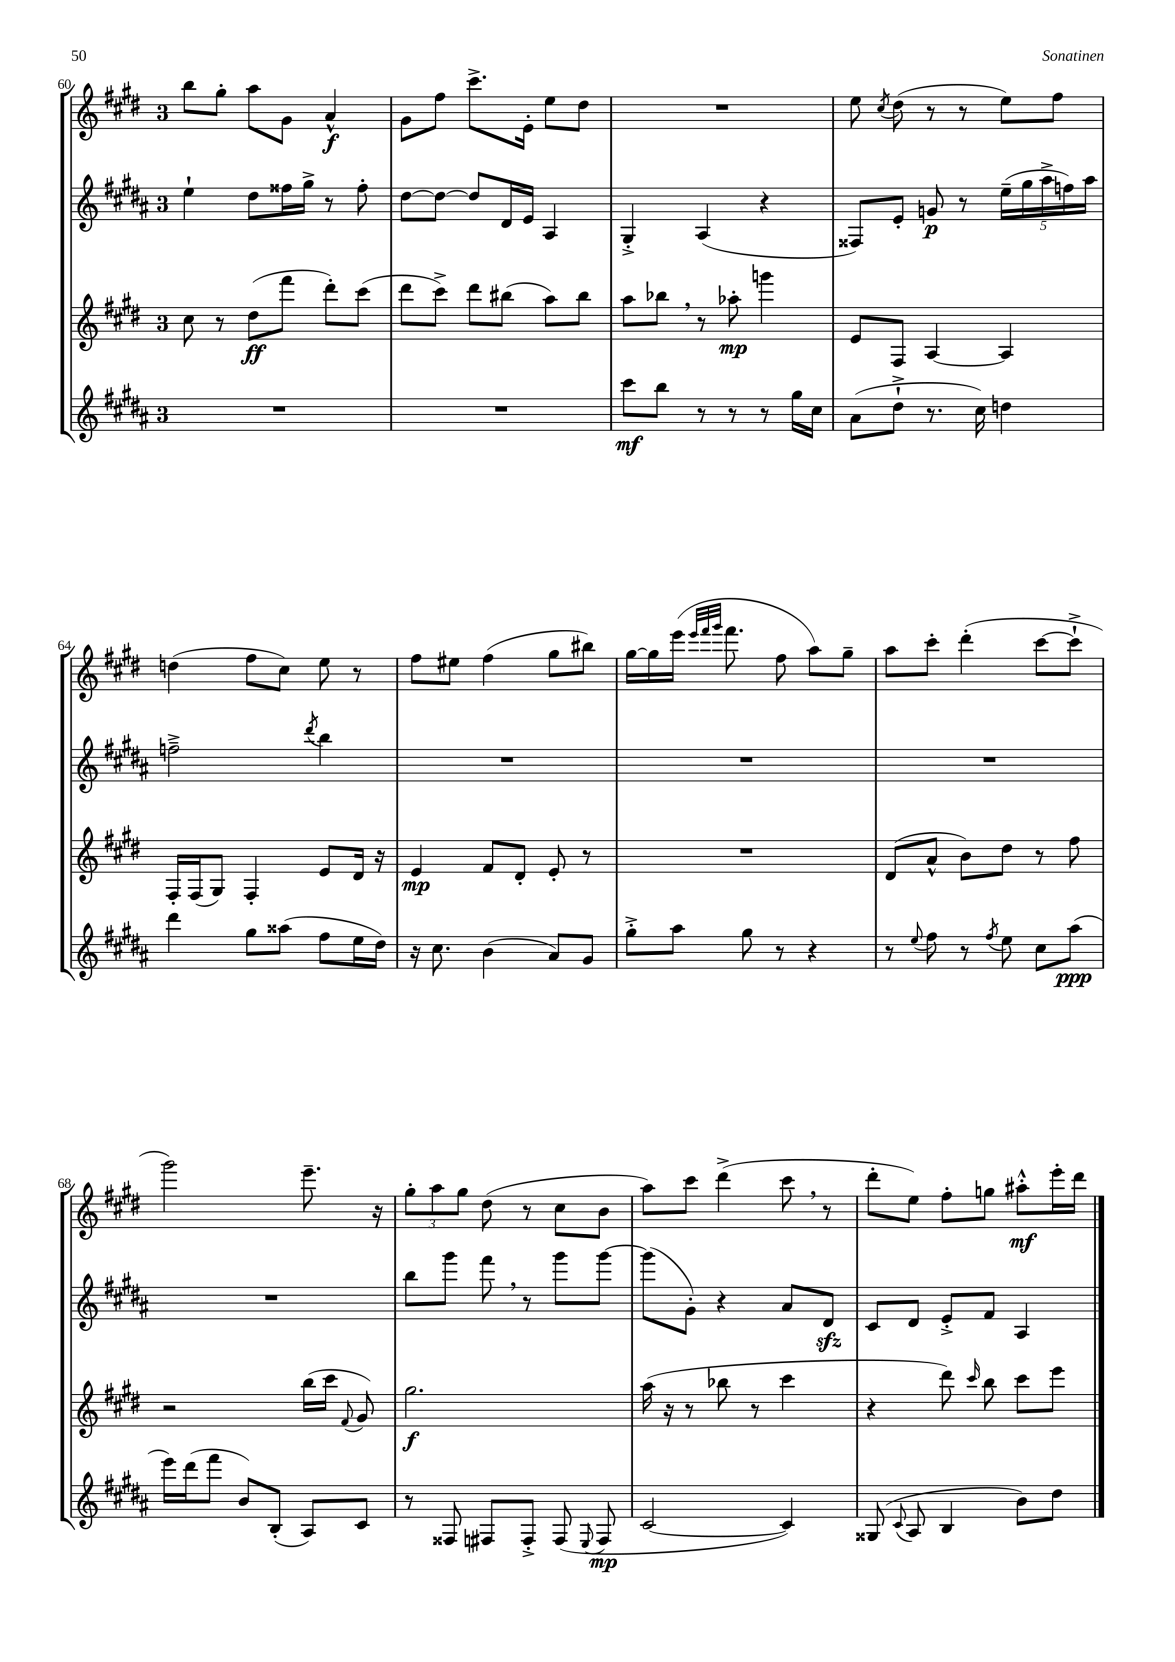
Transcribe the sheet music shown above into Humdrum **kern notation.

**kern	**dynam	**kern	**dynam	**kern	**dynam	**kern	**dynam
*part4	*part4	*part3	*part3	*part2	*part2	*part1	*part1
*staff4	*staff4	*staff3	*staff3	*staff2	*staff2	*staff1	*staff1
*clefG2	*	*clefG2	*	*clefG2	*	*clefG2	*
*k[f#c#g#d#a#]	*	*k[f#c#g#d#]	*	*k[f#c#g#d#a#]	*	*k[f#c#g#d#]	*
*M3/4	*	*M3/4	*	*M3/4	*	*M3/4	*
=60	=60	=60	=60	=60	=60	=60	=60
2.r	.	8cc#\	.	4ee`\	.	8bb\L	.
.	.	8r	.	.	.	8gg#'\J	.
.	.	(8dd#\L	ff	8dd#\L	.	8aa\L	.
.	.	8fff#\J	.	16ff##X\L	.	8g#\J	.
.	.	.	.	16gg#^\JJ	.	.	.
.	.	8ddd#'\L)	.	8r	.	4a^^/	f
.	.	(8ccc#\J	.	8ff##'\	.	.	.
=61	=61	=61	=61	=61	=61	=61	=61
2.r	.	8ddd#\L	.	[8dd#\L	.	8g#\L	.
.	.	8ccc#^\J)	.	8dd#\J_	.	8ff#\J	.
.	.	8ddd#\L	.	8dd#/L]	.	8.ccc#^\L	.
.	.	(8bb#X\J	.	16d#/L	.	.	.
.	.	.	.	16e/JJ	.	16e'\Jk	.
.	.	8aa\L)	.	4A#/	.	8ee\L	.
.	.	8bb#\J	.	.	.	8dd#\J	.
=62	=62	=62	=62	=62	=62	=62	=62
8ccc#\L	mf	8aa\L	.	4G#'^/	.	2.r	.
8bb\J	.	8bb-X,\J	.	.	.	.	.
8r	.	8r	.	(4A#/	.	.	.
8r	.	8aa-X'\	mp	.	.	.	.
8r	.	4gggn\	.	4r	.	.	.
16gg#\LL	.	.	.	.	.	.	.
16cc#\JJ	.	.	.	.	.	.	.
=63	=63	=63	=63	=63	=63	=63	=63
(8a#\L	.	8e/L	.	8F##X/L)	.	8ee\	.
.	.	.	.	.	.	8qcc#/	.
8dd#`^\J	.	8F#/J	.	8e'/J	.	(8dd#\	.
8.r	.	[4A/	.	8gn/	p	8r	.
.	.	.	.	8r	.	8r	.
16cc#\)	.	.	.	.	.	.	.
4ddn\	.	4A/]	.	(20ee~\LL	.	8ee\L)	.
.	.	.	.	20gg#\	.	.	.
.	.	.	.	20aa#^\	.	.	.
.	.	.	.	.	.	8ff#\J	.
.	.	.	.	20ffn\)	.	.	.
.	.	.	.	20aa#\JJ	.	.	.
!!LO:LB:g=z
=64	=64	=64	=64	=64	=64	=64	=64
4ddd#\	.	16F#'/LL	.	2ffn~^\	.	(4ddn\	.
.	.	(16F#/J	.	.	.	.	.
.	.	8G#/J)	.	.	.	.	.
8gg#\L	.	4F#'/	.	.	.	8ff#\L	.
(8aa##X\J	.	.	.	.	.	8cc#\J)	.
.	.	.	.	8qddd#/	.	.	.
8ff#\L	.	8e/L	.	4bb\	.	8ee\	.
16ee\L	.	16d#/Jk	.	.	.	8r	.
16dd#\JJ)	.	16r	.	.	.	.	.
=65	=65	=65	=65	=65	=65	=65	=65
16r	.	4e/	mp	2.r	.	8ff#\L	.
8.cc#\	.	.	.	.	.	.	.
.	.	.	.	.	.	8ee#X\J	.
(4b\	.	8f#/L	.	.	.	(4ff#\	.
.	.	8d#'/J	.	.	.	.	.
8a#/L)	.	8e'/	.	.	.	8gg#\L	.
8g#/J	.	8r	.	.	.	8bb#X\J)	.
=66	=66	=66	=66	=66	=66	=66	=66
8gg#'^\L	.	2.r	.	2.r	.	[16gg#\LL	.
.	.	.	.	.	.	16gg#\]	.
8aa#\J	.	.	.	.	.	(16eee\JJ	.
.	.	.	.	.	.	32qqeee/LLL	.
.	.	.	.	.	.	32qqfff#/	.
.	.	.	.	.	.	32qqggg#/JJJ	.
.	.	.	.	.	.	8.fff#\	.
8gg#\	.	.	.	.	.	.	.
8r	.	.	.	.	.	8ff#\	.
4r	.	.	.	.	.	8aa\L)	.
.	.	.	.	.	.	8gg#~\J	.
=67	=67	=67	=67	=67	=67	=67	=67
8r	.	(8d#/L	.	2.r	.	8aa\L	.
8qqee/	.	.	.	.	.	.	.
8ff#\	.	8a^^/J	.	.	.	8ccc#'\J	.
8r	.	8b\L)	.	.	.	(4ddd#'\	.
8qff#/	.	.	.	.	.	.	.
8ee\	.	8dd#\J	.	.	.	.	.
8cc#\L	.	8r	.	.	.	[8ccc#\L	.
(8aa#\J	ppp	8ff#\	.	.	.	8ccc#`^\J]	.
!!LO:LB:g=z
=68	=68	=68	=68	=68	=68	=68	=68
16eee\LL)	.	2r	.	2.r	.	2ggg#\)	.
(16ddd#\J	.	.	.	.	.	.	.
8fff#\J	.	.	.	.	.	.	.
8b/L)	.	.	.	.	.	.	.
(8B'/J	.	.	.	.	.	.	.
8A#/L)	.	(16bb\LL	.	.	.	8.eee~\	.
.	.	16ccc#\JJ	.	.	.	.	.
.	.	8qqf#/	.	.	.	.	.
8c#/J	.	8g#/)	.	.	.	.	.
.	.	.	.	.	.	16r	.
=69	=69	=69	=69	=69	=69	=69	=69
8r	.	2.gg#\	f	8bb\L	.	12gg#'\L	.
.	.	.	.	.	.	12aa\	.
8F##X/	.	.	.	8ggg#\J	.	.	.
.	.	.	.	.	.	12gg#\J	.
8F#X/L	.	.	.	8fff#,\	.	(8dd#\	.
8F#'^/J	.	.	.	8r	.	8r	.
(8F#/	.	.	.	8ggg#\L	.	8cc#\L	.
8qqE/	.	.	.	.	.	.	.
8F#/	mp	.	.	[8ggg#\J	.	8b\J	.
=70	=70	=70	=70	=70	=70	=70	=70
[2c#/	.	(16aa\	.	(8ggg#\L]	.	8aa\L)	.
.	.	16r	.	.	.	.	.
.	.	8r	.	8g#'\J)	.	8ccc#\J	.
.	.	8bb-X\	.	4r	.	(4ddd#^\	.
.	.	8r	.	.	.	.	.
4c#/])	.	4ccc#\	.	8a#/L	.	8ccc#,\	.
.	.	.	.	8d#zz/J	.	8r	.
=71	=71	=71	=71	=71	=71	=71	=71
(8G##X/	.	4r	.	8c#/L	.	8ddd#'\L	.
8qqc#/	.	.	.	.	.	.	.
8A#/	.	.	.	8d#/J	.	8ee\J)	.
4B/	.	8ddd#\)	.	8e'^/L	.	8ff#'\L	.
.	.	16qqccc#/	.	.	.	.	.
.	.	8bb\	.	8f#/J	.	8ggn\J	.
8b\L)	.	8ccc#\L	.	4A#/	.	8aa#X'^^\L	mf
8dd#\J	.	8eee\J	.	.	.	16eee'\L	.
.	.	.	.	.	.	16ddd#\JJ	.
==	==	==	==	==	==	==	==
*-	*-	*-	*-	*-	*-	*-	*-
